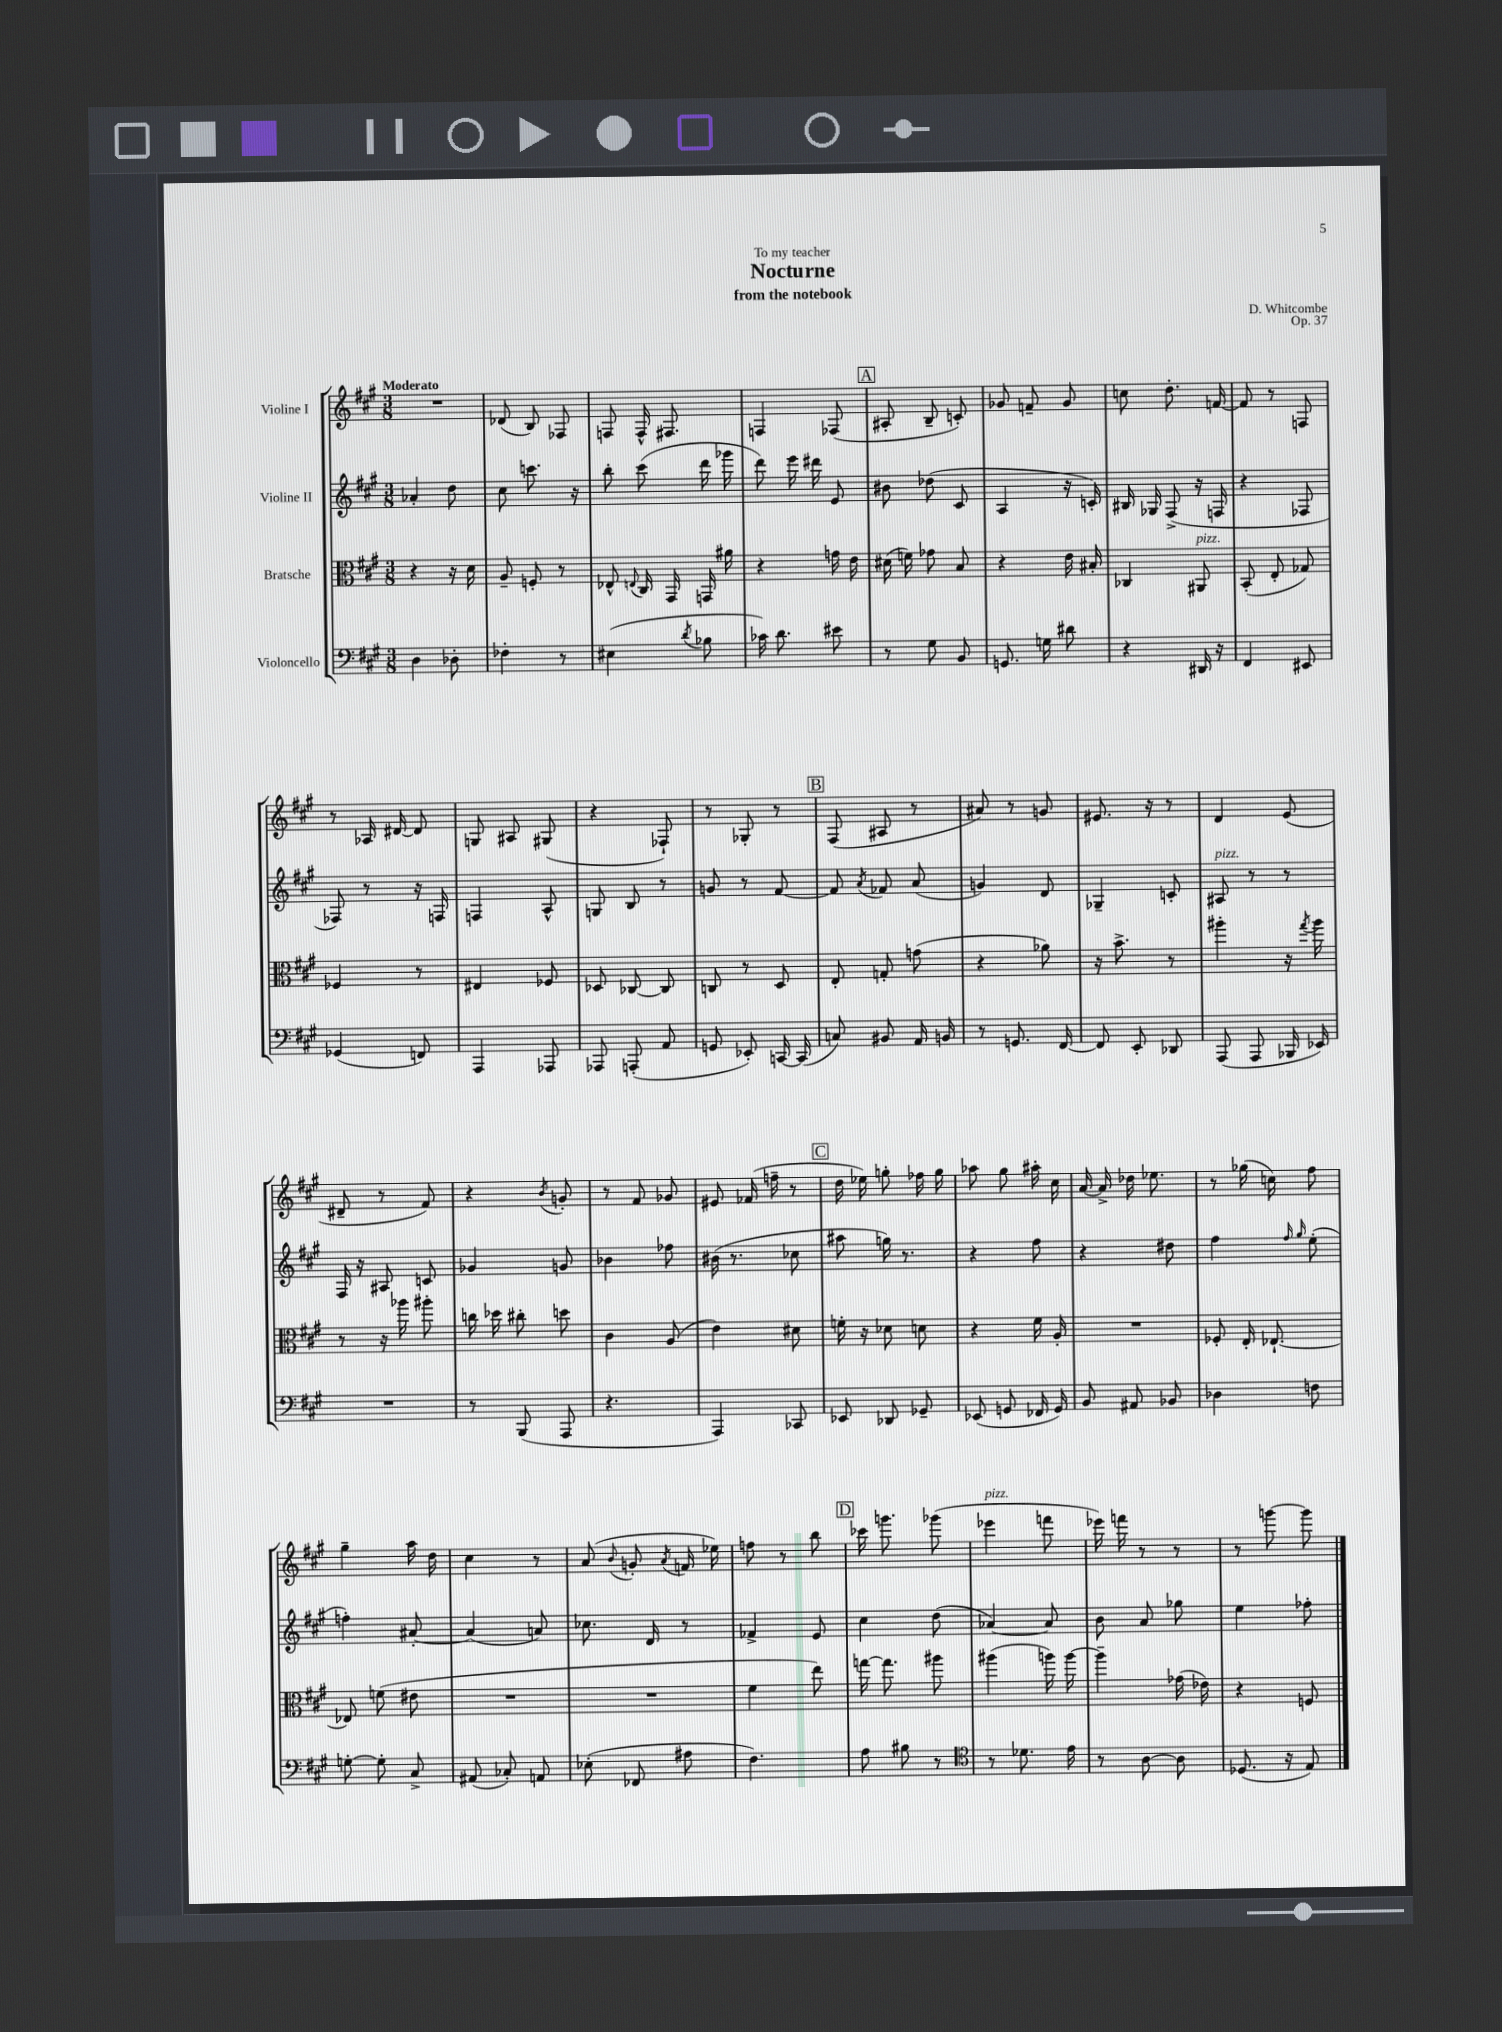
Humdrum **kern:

**kern	**kern	**kern	**kern
*staff4	*staff3	*staff2	*staff1
*clefF4	*clefC3	*clefG2	*clefG2
*k[f#c#g#]	*k[f#c#g#]	*k[f#c#g#]	*k[f#c#g#]
*M3/8	*M3/8	*M3/8	*M3/8
4D\	4r	4a-'/	4.r
8D-'\	16r	8dd\	.
.	16d\	.	.
=	=	=	=
4F-'\	8A~/	8cc#\	(8d-/
.	8F'/	8.ccc\	8B/)
8r	8r	.	8F-/
.	.	16r	.
=	=	=	=
(4E#\	8E-^^/	8bb'\	8F/
.	8qqE/	.	.
.	16C#/	(8ccc#\	16F^^/
.	16GG#/	.	8.F#/
8qd/	.	.	.
8B-\	16GG/	16ddd\	.
.	16a#\	16ggg-\	.
=	=	=	=
16c-\)	4r	8ddd\)	4F/
8.d\	.	.	.
.	.	16eee\	.
.	.	16ddd#\	.
8e#\	16g\	8e/	(8F-/
.	16e\	.	.
=	=	=	=
8r	(16d#\	8b#\	8A#'/
.	16f\)	.	.
8G#\	8g-\	(8dd-\	8B~/
8BB/	8B/	8c#/	8c'/)
=	=	=	=
8.GG/	4r	4A/	8g-/
.	.	.	8f~/
16G\	.	.	.
8d#\	16e\	16r	8g-/
.	16B#'/	16c'/)	.
=	=	=	=
4r	4C-/	16B#/	8cc\
.	.	16G-/	.
.	.	(8F#^/	8.dd'\
16DD#/	8AA#/	16r	.
16r	.	16F/	[16f/
=	=	=	=
4FF#/	(8BB'/	4r	8f/]
.	8E'/	.	8r
8EE#/	8G-/)	8F-/	8F/
=	=	=	=
(4GG-/	4F-/	8F-/)	8r
.	.	8r	16A-/
.	.	.	[16d#/
8FF/)	8r	16r	8d#/]
.	.	16F/	.
=	=	=	=
4AAA/	4E#/	4F/	8G/
.	.	.	8A#/
8AAA-/	8F-/	8A^^/	(8G#/
=	=	=	=
8AAA-/	8D-/	8G/	4r
(8AAA'/	[8C-/	8B/	.
8AA/	8C-/]	8r	8F-`/)
=	=	=	=
8GG/	8C/	8g/	8r
8EE-'/)	8r	8r	8G-'/
[16CC/	8D/	[8f#/	8r
(16CC/]	.	.	.
=	=	=	=
8C/)	8E'/	8f#/]	(8F#/
.	.	8qa/	.
8BB#/	8G'/	8f-/	8A#/
16AA/	(8g\	(8a/	8r
16BB/	.	.	.
=	=	=	=
8r	4r	4g/)	8a#/)
8.GG/	.	.	8r
.	8a-\)	8d/	8g/
[16FF#/	.	.	.
=	=	=	=
8FF#/]	16r	4G-~/	8.e#/
.	8.b^\	.	.
8EE'/	.	.	.
.	.	.	16r
8DD-/	8r	8c'/	8r
=	=	=	=
(8AAA/	4aa#'\	8A#/	4d/
8AAA/	.	8r	.
16BBB-/	16r	8r	(8e/
.	8qgg#/	.	.
16EE-/)	16aa#\	.	.
=	=	=	=
4.r	8r	16F#/	8d#~/
.	.	16r	.
.	16r	8A#/	8r
.	16aa-\	.	.
.	8aa#'\	8c/	8f#/)
=	=	=	=
8r	16cc\	4g-/	4r
.	16dd-\	.	.
(8BBB/	8cc#'\	.	.
.	.	.	8qb/
8AAA/	8dd\	8g/	8g'/
=	=	=	=
4.r	4c#\	4b-\	8r
.	.	.	8f#/
.	(8A/	8ff-\	8g-/
=	=	=	=
4AAA/)	4e\)	(16b#\	8e#/
.	.	8.r	.
.	.	.	(16f-/
.	.	.	16ff~\
8CC-/	8d#\	8cc-\	8r
=	=	=	=
8EE-/	16f'\	8aa#\	16dd\
.	16r	.	16ee-\)
8DD-/	8d-\	16gg\)	8gg'\
.	.	8.r	.
8GG-~/	8d\	.	16ff-\
.	.	.	16gg\
=	=	=	=
(8EE-/	4r	4r	8aa-\
8GG/	.	.	8gg#\
16FF-/	16f#\	8ff#\	16aa#'\
16GG/)	16A'/	.	16cc#\
=	=	=	=
8BB/	4.r	4r	[16a/
.	.	.	16a^/]
8AA#/	.	.	16dd-\
.	.	.	8.ee-\
8BB-/	.	8dd#\	.
=	=	=	=
4D-\	8F-'/	4ff#\	8r
.	16E'/	.	(16gg-\
.	[8.E-`/	.	16cc\)
.	.	16qqff#/	.
.	.	16qqgg#/	.
8F\	.	(8ee'\	8ff#\
=	=	=	=
[8G'\	8E-/]	4ff'\)	4gg#~\
8G'\]	(8f\	.	.
8C#^/	8e#\	[8a#'/	16aa\
.	.	.	16dd\
=	=	=	=
(8AA#/	4.r	(4a#/]	4cc#\
8C-'/)	.	.	.
8AA/	.	8a/)	8r
=	=	=	=
(8E-'\	4.r	8.cc-\	(8a/
.	.	.	8qqb/
8FF-/	.	.	8g'/
.	.	16d/	.
.	.	.	8qa/
8A#\	.	8r	16f/
.	.	.	16ee-\)
=	=	=	=
4.F#\)	4f#\	4f-^/	8ff\
.	.	.	8r
.	8ee\)	8e/	8bb\
=	=	=	=
8A\	[16gg\	4cc#\	16ccc-\
.	8.gg\]	.	8.ggg\
8B#\	.	.	.
8r	8aa#\	(8dd\	(8ggg-\
=	=	=	=
*clefC4	*	*	*
8r	(4aa#\	[4a-/)	4eee-\
8.d-\	.	.	.
.	16aa\)	8a-/]	8fff\
16e\	[16aa\	.	.
=	=	=	=
8r	4aa~\]	8b\	16eee-\)
.	.	.	16fff\
[8A\	.	8a/	8r
8A\]	(16g-\	8gg-\	8r
.	16e-\)	.	.
=	=	=	=
(8.D-/	4r	4ee\	8r
.	.	.	[8ggg\
16r	.	.	.
8E/)	8F/	8ff-'\	8ggg\]
==	==	==	==
*-	*-	*-	*-
